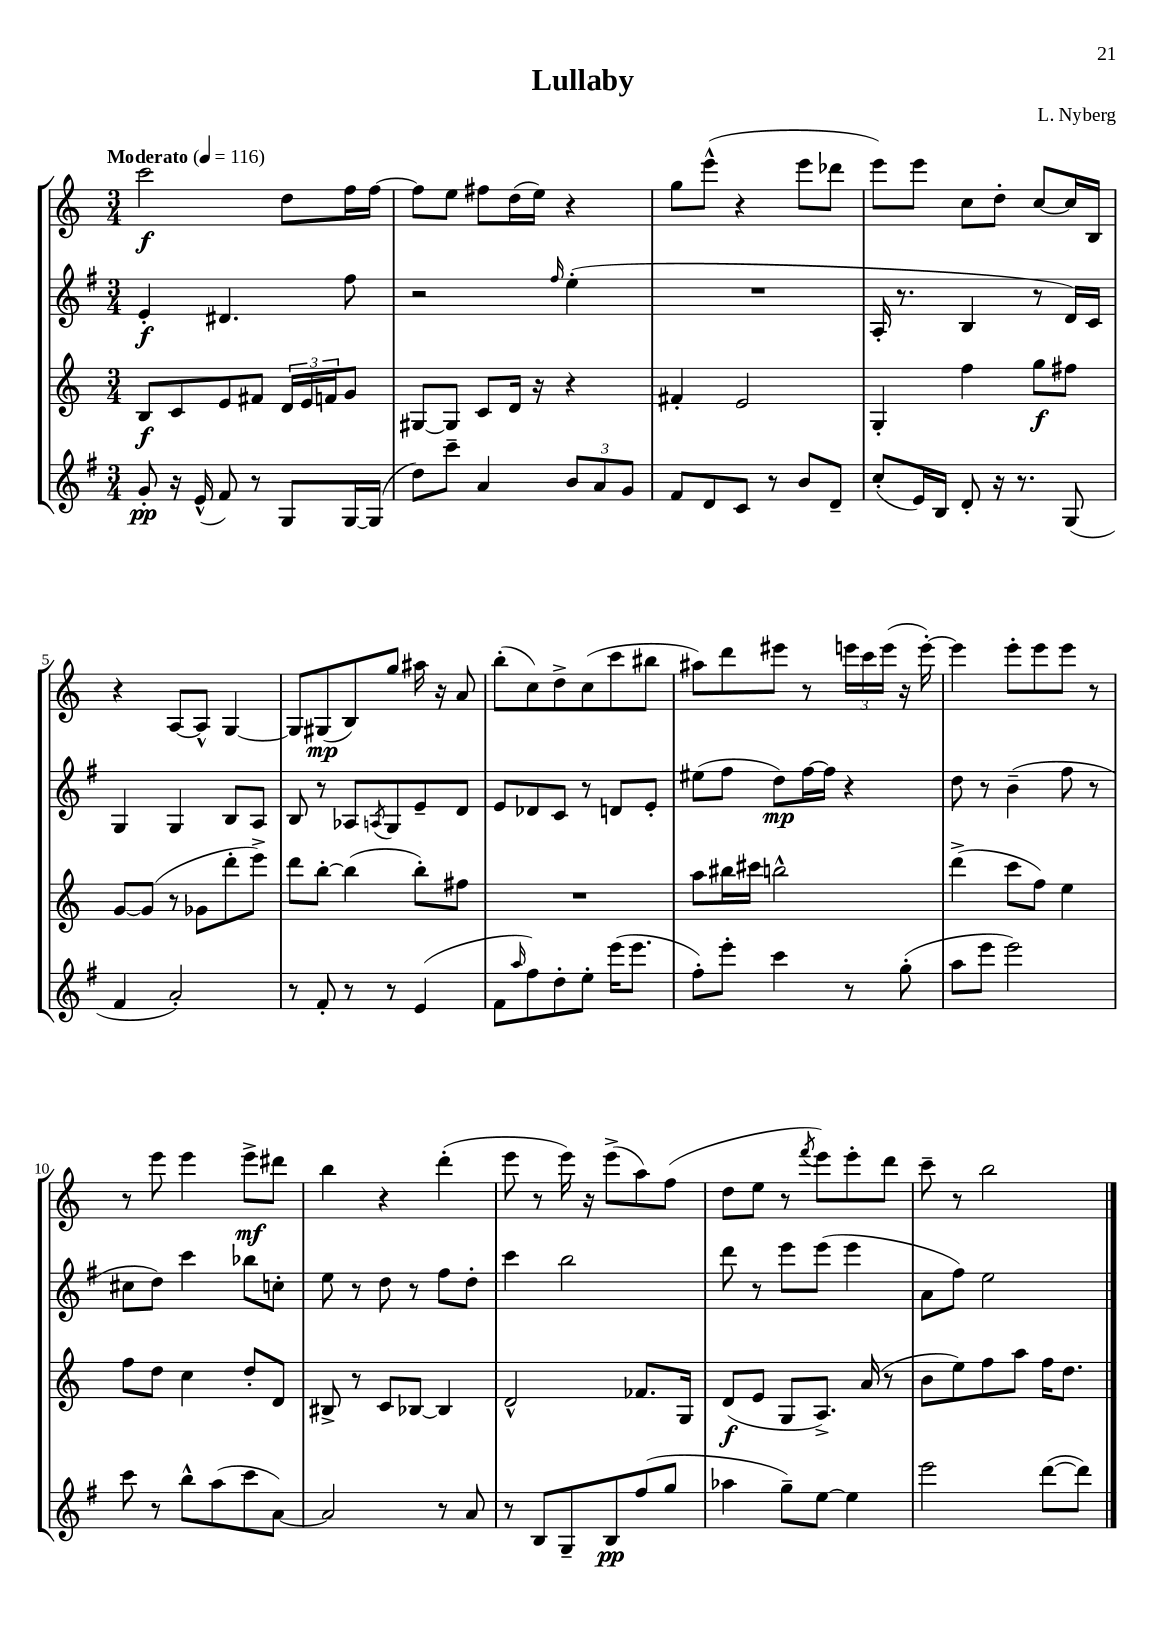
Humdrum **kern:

**kern	**kern	**kern	**kern
*staff4	*staff3	*staff2	*staff1
*clefG2	*clefG2	*clefG2	*clefG2
*k[f#]	*k[]	*k[f#]	*k[]
*M3/4	*M3/4	*M3/4	*M3/4
*MM116	*MM116	*MM116	*MM116
8g'	8B	4e'	2ccc
16r	8c	.	.
(16e^^	.	.	.
8f#)	8e	4.d#	.
8r	8f#	.	.
8G	24d	.	8dd
.	24e	.	.
.	24f	.	.
[16G	8g	8ff#	16ff
(16G]	.	.	[16ff
=	=	=	=
8dd)	[8G#	2r	8ff]
8ccc~	8G#]	.	8ee
4a	8c	.	8ff#
.	16d	.	(16dd
.	16r	.	16ee)
.	.	16qqff#	.
12b	4r	(4ee'	4r
12a	.	.	.
12g	.	.	.
=	=	=	=
8f#	4f#'	2.r	8gg
8d	.	.	(8eee^^
8c	2e	.	4r
8r	.	.	.
8b	.	.	8eee
8d~	.	.	8ddd-
=	=	=	=
(8cc'	4G'	16A'	8eee)
.	.	8.r	.
16e)	.	.	8eee
16B	.	.	.
8d'	4ff	4B	8cc
16r	.	.	8dd'
8.r	.	.	.
.	8gg	8r	[8cc
(8G	8ff#	16d)	16cc]
.	.	16c	16B
=	=	=	=
4f#	[8g	4G	4r
.	(8g]	.	.
2a')	8r	4G	[8A
.	8g-	.	8A^^]
.	8ddd'	8B	[4G
.	8eee^)	8A	.
=	=	=	=
8r	8ddd	8B	8G]
8f#'	[8bb'	8r	(8G#
8r	(4bb]	8A-	8B)
.	.	8qA	.
8r	.	8G	8gg
(4e	8bb')	8e~	16aa#
.	.	.	16r
.	8ff#	8d	8a
=	=	=	=
8f#	2.r	8e	(8bb'
16qqaa	.	.	.
8ff#)	.	8d-	8cc)
8dd'	.	8c	8dd^
8ee'	.	8r	(8cc
(16eee	.	8d	8ccc
8.eee	.	.	.
.	.	8e'	8bb#
=	=	=	=
8ff#')	8aa	(8ee#	8aa#)
8eee'	16bb#	8ff#	8ddd
.	16ccc#	.	.
4ccc	2bb^^	8dd)	8eee#
.	.	[16ff#	8r
.	.	16ff#]	.
8r	.	4r	24eee
.	.	.	24ccc
.	.	.	(24eee
(8gg'	.	.	16r
.	.	.	[16eee')
=	=	=	=
8aa	(4ddd^	8dd	4eee]
8eee	.	8r	.
2eee)	8ccc	(4b~	8eee'
.	8ff)	.	8eee
.	4ee	8ff#	8eee
.	.	8r	8r
=	=	=	=
8ccc	8ff	8cc#	8r
8r	8dd	8dd)	8eee
8bb^^	4cc	4ccc	4eee
(8aa	.	.	.
8ccc	8dd'	8bb-	8eee^
[8a)	8d	8cc'	8ddd#
=	=	=	=
2a]	8B#^	8ee	4bb
.	8r	8r	.
.	8c	8dd	4r
.	[8B-	8r	.
8r	4B-]	8ff#	(4ddd'
8a	.	8dd'	.
=	=	=	=
8r	2d^^	4ccc	8eee
8B	.	.	8r
8G~	.	2bb	16eee)
.	.	.	16r
8B	.	.	(8eee^
(8ff#	8.f-	.	8aa)
8gg	.	.	(8ff
.	16G	.	.
=	=	=	=
4aa-	(8d	8ddd	8dd
.	8e	8r	8ee
8gg~)	8G	8eee	8r
.	.	.	8qfff
[8ee	8.A^)	(8eee	8eee)
4ee]	.	4eee	8eee'
.	(16a	.	.
.	8r	.	8ddd
=	=	=	=
2eee	8b	8a	8ccc~
.	8ee)	8ff#)	8r
.	8ff	2ee	2bb
.	8aa	.	.
([8ddd	16ff	.	.
.	8.dd	.	.
8ddd])	.	.	.
==	==	==	==
*-	*-	*-	*-
